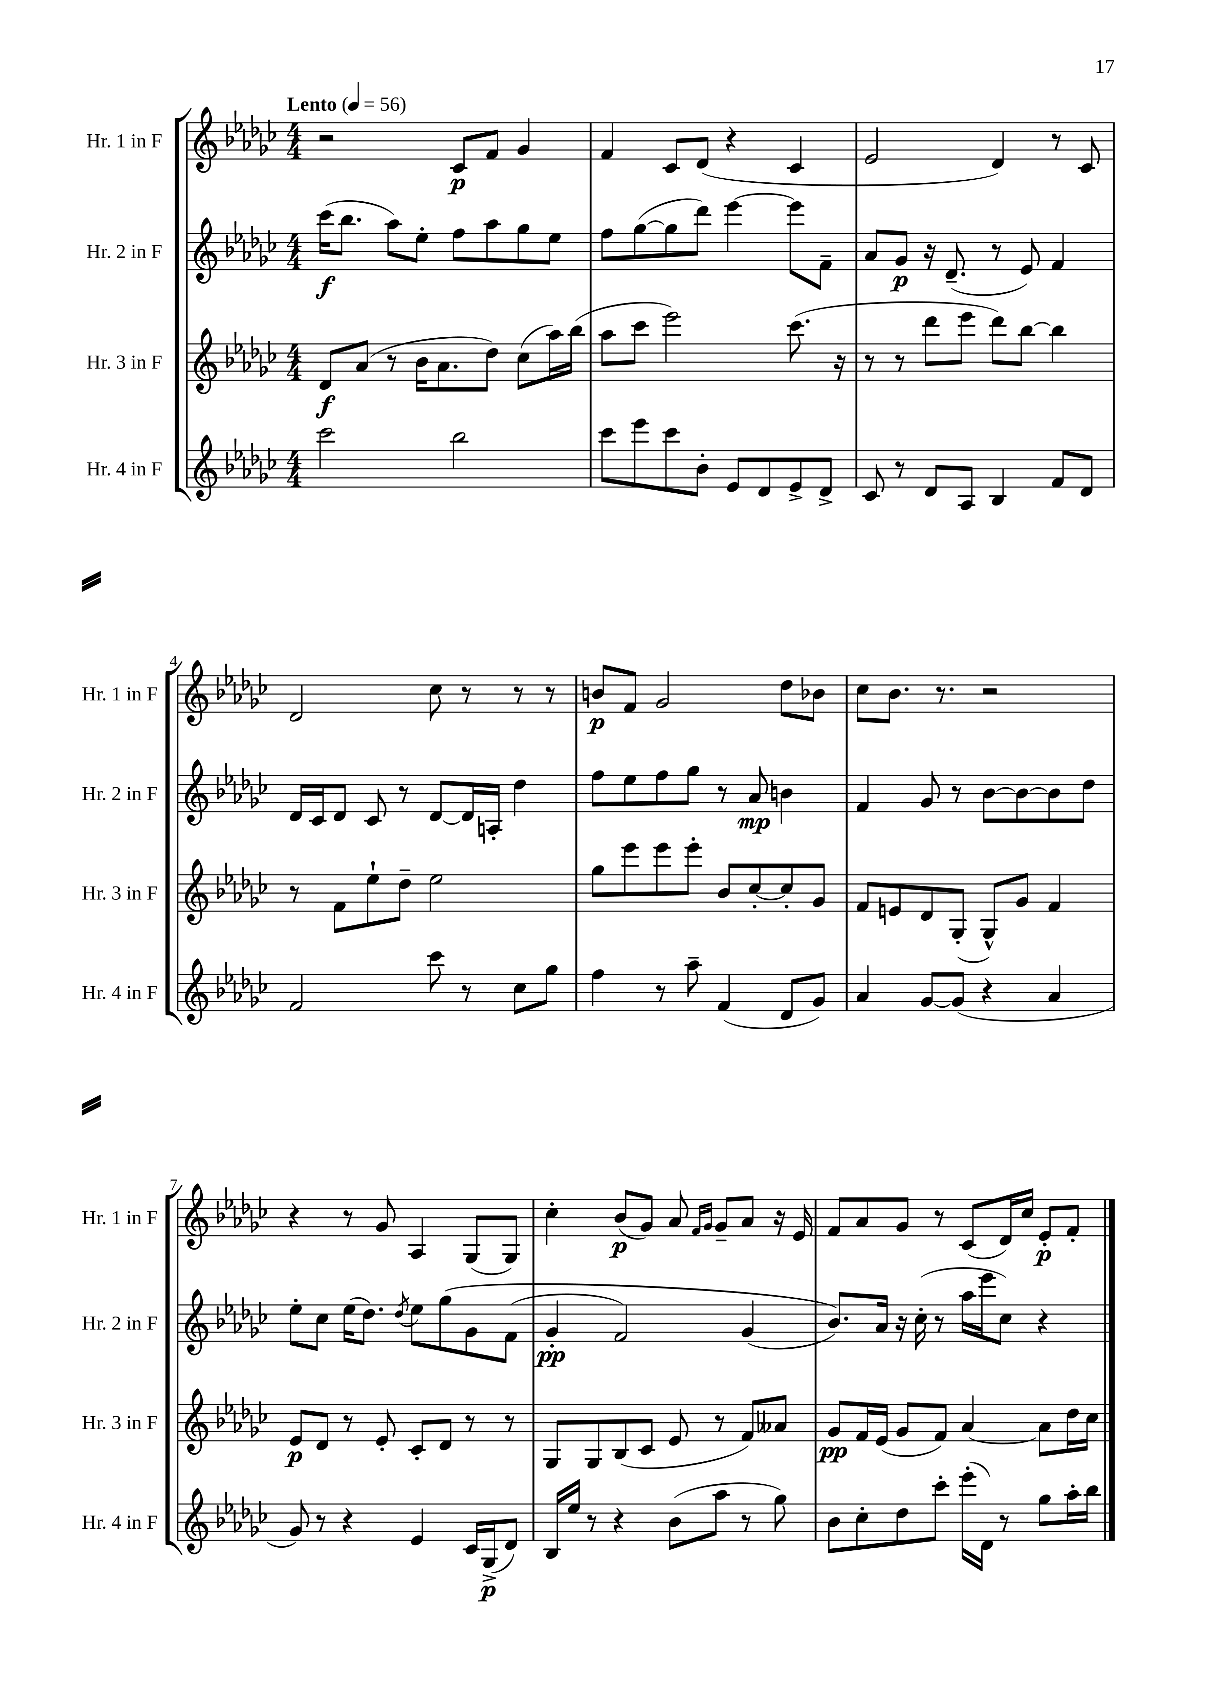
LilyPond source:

<<
\new StaffGroup <<
\new Staff = "s0" \with { instrumentName = "Hr. 1 in F" shortInstrumentName = "Hr. 1 in F" } {
    \clef treble \key ges \major \numericTimeSignature \time 4/4 \tempo "Lento" 4 = 56
    r2 ces'8\p f'8 ges'4 |
    f'4 ces'8 des'8( r4 ces'4 |
    ees'2 des'4) r8 ces'8 |
    des'2 ces''8 r8 r8 r8 |
    b'8\p f'8 ges'2 des''8 bes'8 |
    ces''8 bes'8. r8. r2 |
    r4 r8 ges'8 aes4 ges8( ges8) |
    ces''4-. bes'8\p( ges'8) aes'8 \grace { f'16 ges'16 } ges'8-- aes'8 r16 ees'16 |
    f'8 aes'8 ges'8 r8 ces'8( des'16) ces''16 ees'8-.\p f'8-. \bar "|." |
}
\new Staff = "s1" \with { instrumentName = "Hr. 2 in F" shortInstrumentName = "Hr. 2 in F" } {
    \clef treble \key ges \major \numericTimeSignature \time 4/4
    ces'''16\f( bes''8. aes''8) ees''8-. f''8 aes''8 ges''8 ees''8 |
    f''8 ges''8~( ges''8 des'''8) ees'''4~ ees'''8 f'8-- |
    aes'8 ges'8\p r16 des'8.--( r8 ees'8) f'4 |
    des'16 ces'16 des'8 ces'8 r8 des'8~ des'16 a16-. des''4 |
    f''8 ees''8 f''8 ges''8 r8 aes'8\mp b'4 |
    f'4 ges'8 r8 bes'8~ bes'8~ bes'8 des''8 |
    ees''8-. ces''8 ees''16( des''8.) \acciaccatura { des''8 } ees''8 ges''8\( ges'8 f'8( |
    ges'4-.\pp f'2) ges'4( |
    bes'8.)\) aes'16 r16 ces''16-.( r8 aes''16 ees'''16 ces''8) r4 \bar "|." |
}
\new Staff = "s2" \with { instrumentName = "Hr. 3 in F" shortInstrumentName = "Hr. 3 in F" } {
    \clef treble \key ges \major \numericTimeSignature \time 4/4
    des'8\f aes'8( r8 bes'16 aes'8. des''8) ces''8( aes''16) bes''16( |
    aes''8 ces'''8 ees'''2) ces'''8.( r16 |
    r8 r8 des'''8 ees'''8 des'''8) bes''8~ bes''4 |
    r8 f'8 ees''8-! des''8-- ees''2 |
    ges''8 ees'''8 ees'''8 ees'''8-. bes'8 ces''8~-. ces''8-. ges'8 |
    f'8 e'8 des'8 ges8-.( ges8-^) ges'8 f'4 |
    ees'8\p des'8 r8 ees'8-. ces'8-. des'8 r8 r8 |
    ges8 ges8 bes8( ces'8 ees'8 r8 f'8) aeses'8 |
    ges'8\pp f'16 ees'16( ges'8 f'8) aes'4~ aes'8 des''16 ces''16 \bar "|." |
}
\new Staff = "s3" \with { instrumentName = "Hr. 4 in F" shortInstrumentName = "Hr. 4 in F" } {
    \clef treble \key ges \major \numericTimeSignature \time 4/4
    ces'''2 bes''2 |
    ces'''8 ees'''8 ces'''8 bes'8-. ees'8 des'8 ees'8-> des'8-> |
    ces'8 r8 des'8 aes8 bes4 f'8 des'8 |
    f'2 ces'''8 r8 ces''8 ges''8 |
    f''4 r8 aes''8-- f'4( des'8 ges'8) |
    aes'4 ges'8~ ges'8( r4 aes'4 |
    ges'8) r8 r4 ees'4 ces'16 ges16->\p( des'8) |
    bes16 ees''16 r8 r4 bes'8( aes''8 r8 ges''8) |
    bes'8 ces''8-. des''8 ces'''8-. ees'''16-.( des'16) r8 ges''8 aes''16-. bes''16 \bar "|." |
}
>>
>>
